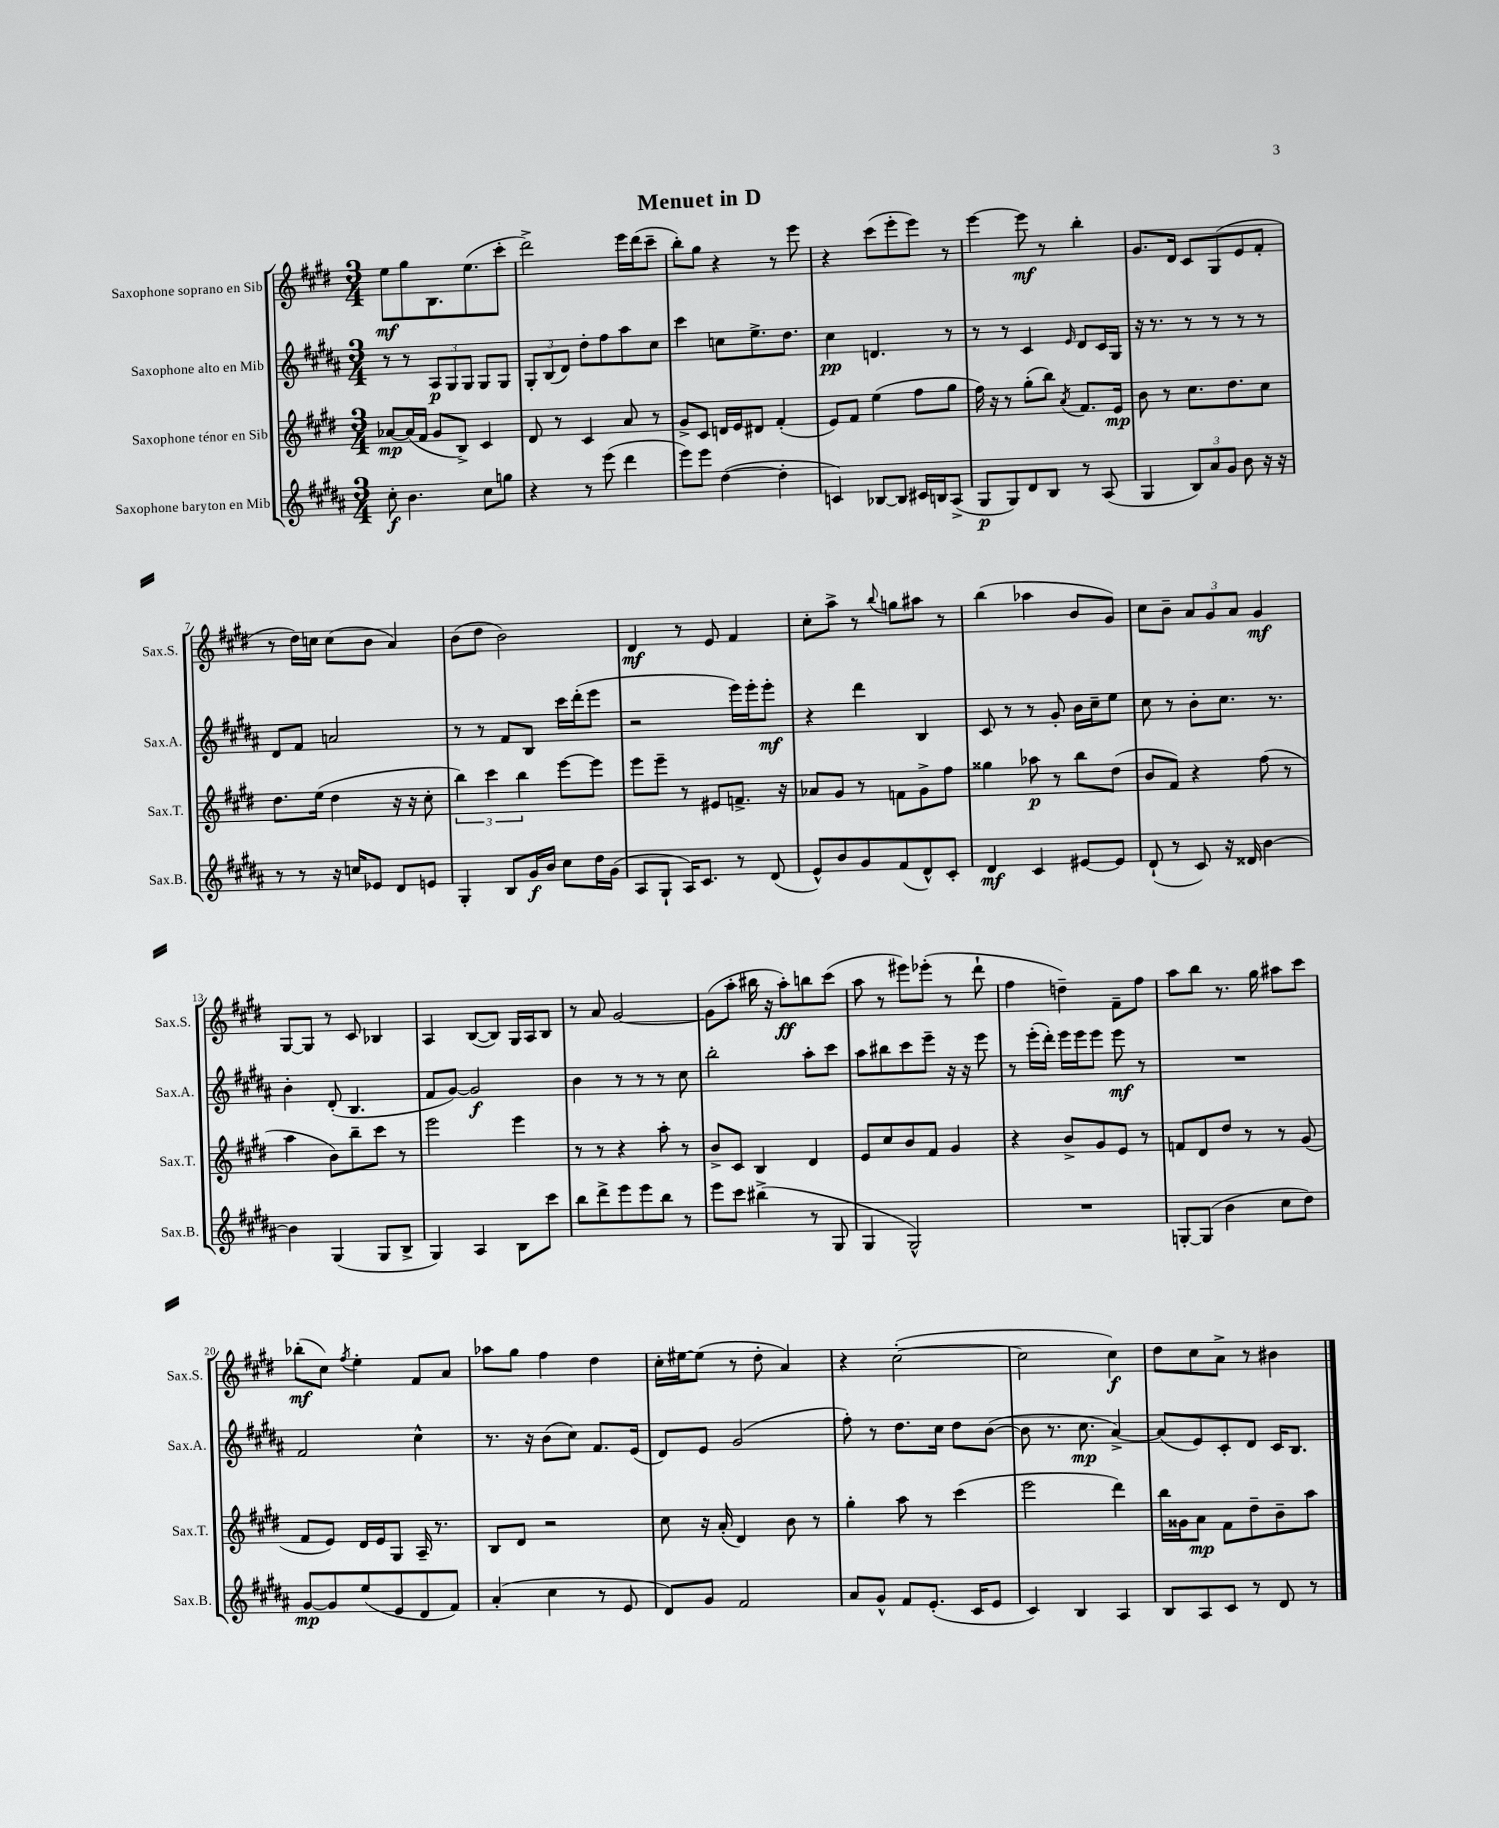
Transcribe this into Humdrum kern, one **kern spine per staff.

**kern	**dynam	**kern	**dynam	**kern	**dynam	**kern	**dynam
*part4	*part4	*part3	*part3	*part2	*part2	*part1	*part1
*staff4	*staff4	*staff3	*staff3	*staff2	*staff2	*staff1	*staff1
*I"Saxophone baryton en Mib	*	*I"Saxophone ténor en Sib	*	*I"Saxophone alto en Mib	*	*I"Saxophone soprano en Sib	*
*I'Sax.B.	*	*I'Sax.T.	*	*I'Sax.A.	*	*I'Sax.S.	*
*clefG2	*	*clefG2	*	*clefG2	*	*clefG2	*
*k[f#c#g#d#a#]	*	*k[f#c#g#d#]	*	*k[f#c#g#d#a#]	*	*k[f#c#g#d#]	*
*M3/4	*	*M3/4	*	*M3/4	*	*M3/4	*
=1	=1	=1	=1	=1	=1	=1	=1
8cc#'\	f	[8a-X/L	mp	8r	.	8ee\L	mf
4.b\	.	(16a-/L]	.	8r	.	8gg#\	.
.	.	16f#/JJ	.	.	.	.	.
.	.	8g#/L	.	12A#/L	p	8.B\	.
.	.	.	.	12G#/	.	.	.
.	.	8B^/J)	.	.	.	.	.
.	.	.	.	12G#/J	.	.	.
.	.	.	.	.	.	(8.ee\	.
8cc#\L	.	4c#/	.	8G#/L	.	.	.
8ggn\J	.	.	.	8G#/J	.	8ccc#'\J	.
=2	=2	=2	=2	=2	=2	=2	=2
4r	.	8d#/	.	12G#'/L	.	2ddd#^\)	.
.	.	.	.	(12B/	.	.	.
.	.	8r	.	.	.	.	.
.	.	.	.	12d#/J)	.	.	.
8r	.	4c#/	.	8dd#'\L	.	.	.
(8eee\	.	.	.	8ff#\	.	.	.
4ddd#\	.	8a/	.	8aa#\	.	16eee\LL	.
.	.	.	.	.	.	(16ddd#\J	.
.	.	8r	.	8cc#\J	.	8ccc#~\J	.
=3	=3	=3	=3	=3	=3	=3	=3
8eee\L)	.	8g#^/L	.	4ccc#\	.	8bb'\L)	.
8eee\J	.	8c#/J	.	.	.	8gg#\J	.
([4dd#\	.	16dn/LL	.	8ccn\L	.	4r	.
.	.	16e/J	.	.	.	.	.
.	.	8d#X/J	.	8.ee^\	.	.	.
4dd#'\]	.	(4f#'/	.	.	.	8r	.
.	.	.	.	8.dd#\J	.	.	.
.	.	.	.	.	.	8eee\	.
=4	=4	=4	=4	=4	=4	=4	=4
4cn/)	.	8e/L)	.	4cc#\	pp	4r	.
.	.	8f#/J	.	.	.	.	.
[8B-X/L	.	(4ee\	.	4.dn/	.	(8ccc#\L	.
8B-/J]	.	.	.	.	.	8eee'\	.
16c#X/LL	.	8ff#\L	.	.	.	8eee\J)	.
16Bn/J	.	.	.	.	.	.	.
(8A#^/J	.	8gg#\J	.	8r	.	8r	.
=5	=5	=5	=5	=5	=5	=5	=5
8G#/L	p	16ff#\)	.	8r	.	[4eee\	.
.	.	16r	.	.	.	.	.
8G#/)	.	8r	.	8r	.	.	.
8d#/	.	(8gg#'\L	.	4c#/	.	8eee\]	mf
8B/J	.	8bb\J)	.	.	.	8r	.
.	.	8qa/	.	16qqe/	.	.	.
8r	.	8.f#/L	.	8d#/L	.	4bb'\	.
(8A#/	.	.	.	16c#/L	.	.	.
.	.	16e/Jk	mp	16G#/JJ	.	.	.
=6	=6	=6	=6	=6	=6	=6	=6
4G#/	.	8b\	.	16r	.	8.g#/L	.
.	.	.	.	8.r	.	.	.
.	.	8r	.	.	.	.	.
.	.	.	.	.	.	16d#/Jk	.
12B/L)	.	8.cc#\L	.	8r	.	8c#/L	.
12a#/	.	.	.	.	.	.	.
.	.	.	.	8r	.	(8G#/	.
12g#/J	.	.	.	.	.	.	.
.	.	8.dd#\	.	.	.	.	.
8b\	.	.	.	8r	.	8e/	.
16r	.	8cc#\J	.	8r	.	8f#'/J	.
16r	.	.	.	.	.	.	.
!!LO:LB:g=z
=7	=7	=7	=7	=7	=7	=7	=7
8r	.	8.dd#\L	.	8d#/L	.	8r	.
8r	.	.	.	8f#/J	.	16dd#\LL)	.
.	.	(16ee\Jk	.	.	.	16ccn\JJ	.
16r	.	4dd#\	.	2an/	.	(8cc\L	.
16ccn/KL	.	.	.	.	.	.	.
8e-X/J	.	.	.	.	.	8b\J	.
8d#/L	.	16r	.	.	.	4a/)	.
.	.	16r	.	.	.	.	.
8en/J	.	8cc#'\	.	.	.	.	.
=8	=8	=8	=8	=8	=8	=8	=8
4G#'/	.	6bb\)	.	8r	.	(8b\L	.
.	.	.	.	8r	.	8dd#\J	.
.	.	6ccc#\	.	.	.	.	.
8B/L	.	.	.	8f#/L	.	2b\)	.
.	.	6bb\	.	.	.	.	.
16g#/L	f	.	.	8B/J	.	.	.
16b/JJ	.	.	.	.	.	.	.
8cc#\L	.	[8eee\L	.	16ccc#\LL	.	.	.
.	.	.	.	(16ddd#'\J	.	.	.
16dd#\L	.	8eee\J]	.	8eee\J	.	.	.
(16g#\JJ	.	.	.	.	.	.	.
=9	=9	=9	=9	=9	=9	=9	=9
8A#/L	.	8eee\L	.	2r	.	4d#/	mf
8G#`/J	.	8eee~\J	.	.	.	.	.
16A#/KL)	.	8r	.	.	.	8r	.
8.c#/J	.	.	.	.	.	.	.
.	.	8e#X/L	.	.	.	8e/	.
8r	.	8.fn^/J	.	16eee\LL)	.	4f#/	.
.	.	.	.	16eee'\J	.	.	.
(8d#/	.	.	.	8eee'\J	mf	.	.
.	.	16r	.	.	.	.	.
=10	=10	=10	=10	=10	=10	=10	=10
8e^^/L)	.	8a-X/L	.	4r	.	8cc#'\L	.
8b/	.	8g#/J	.	.	.	8aa^\J	.
8g#/	.	8r	.	4ddd#\	.	8r	.
.	.	.	.	.	.	8qqbb/	.
(8f#/	.	8fn\L	.	.	.	8ggn\L	.
8d#^^/)	.	8g#^\	.	4B/	.	8aa#X\J	.
8c#'/J	.	8ff#\J	.	.	.	8r	.
=11	=11	=11	=11	=11	=11	=11	=11
4d#/	mf	4gg##X\	.	8c#/	.	(4bb\	.
.	.	.	.	8r	.	.	.
4c#/	.	8aa-X\	p	8r	.	4aa-X\	.
.	.	8r	.	8g#'/	.	.	.
[8e#X/L	.	8bb\L	.	16b\LL	.	8b/L	.
.	.	.	.	16cc#~\J	.	.	.
8e#/J]	.	(8dd#\J	.	8ee\J	.	8g#/J)	.
=12	=12	=12	=12	=12	=12	=12	=12
(8d#`/	.	8b/L	.	8cc#\	.	8cc#\L	.
8r	.	8f#/J)	.	8r	.	8b~\J	.
8c#/)	.	4r	.	8b'\L	.	12a/L	.
.	.	.	.	.	.	12g#/	.
16r	.	.	.	8.cc#\J	.	.	.
.	.	.	.	.	.	12a/J	.
16d##X/	.	.	.	.	.	.	.
[4b\	.	(8ff#\	.	.	.	4g#/	mf
.	.	.	.	8.r	.	.	.
.	.	8r	.	.	.	.	.
!!LO:LB:g=z
=13	=13	=13	=13	=13	=13	=13	=13
4b\]	.	4aa\	.	4b'\	.	[8G#/L	.
.	.	.	.	.	.	8G#/J]	.
(4G#/	.	8b\L)	.	(8d#'/	.	8r	.
.	.	8bb~\	.	4.B/	.	8c#/	.
8G#/L	.	8ccc#\J	.	.	.	4B-X/	.
8B^/J	.	8r	.	.	.	.	.
=14	=14	=14	=14	=14	=14	=14	=14
4G#/)	.	2eee\	.	8f#/L	.	4A/	.
.	.	.	.	[8g#/J)	.	.	.
4A#/	.	.	.	2g#/]	f	([8B/L	.
.	.	.	.	.	.	8B/J])	.
8B\L	.	4eee\	.	.	.	16G#/LL	.
.	.	.	.	.	.	16A/J	.
8ccc#\J	.	.	.	.	.	8B/J	.
=15	=15	=15	=15	=15	=15	=15	=15
8bb\L	.	8r	.	4b\	.	8r	.
8ddd#^\	.	8r	.	.	.	8a/	.
8eee\	.	4r	.	8r	.	[2g#/	.
8eee\	.	.	.	8r	.	.	.
8bb\J	.	8aa'\	.	8r	.	.	.
8r	.	8r	.	8cc#\	.	.	.
=16	=16	=16	=16	=16	=16	=16	=16
8eee\L	.	8b^/L	.	2bb'\	.	(8g#\L]	.
8ccc#\J	.	8c#/J	.	.	.	8aa'\J	.
(4bb#X^\	.	4B/	.	.	.	16bb#X\	.
.	.	.	.	.	.	16r	.
.	.	.	.	.	.	8aa'\L)	ff
8r	.	4d#/	.	8aa#'\L	.	8bbn\	.
8G#/	.	.	.	8ccc#\J	.	(8ccc#\J	.
=17	=17	=17	=17	=17	=17	=17	=17
4G#/	.	8e/L	.	8aa#\L	.	8aa\	.
.	.	8cc#/	.	8bb#X\	.	8r	.
2G#^^/)	.	8b/	.	8ccc#\	.	8eee#X\L)	.
.	.	8f#/J	.	8eee~\J	.	(8eee-X'\J	.
.	.	4g#/	.	16r	.	8r	.
.	.	.	.	16r	.	.	.
.	.	.	.	8eee\	.	8ddd#`\	.
=18	=18	=18	=18	=18	=18	=18	=18
2.r	.	4r	.	8r	.	4ff#\	.
.	.	.	.	(16eee'\LL	.	.	.
.	.	.	.	16ddd#'\JJ)	.	.	.
.	.	8b^/L	.	16eee\LL	.	4ddn~\)	.
.	.	.	.	16eee\J	.	.	.
.	.	8g#/	.	8eee\J	.	.	.
.	.	8e/J	.	8eee\	mf	8f#~\L	.
.	.	8r	.	8r	.	8ff#\J	.
=19	=19	=19	=19	=19	=19	=19	=19
[8Gn'/L	.	8fn/L	.	2.r	.	8aa\L	.
(8G/J]	.	8d#/	.	.	.	8bb\J	.
4b\	.	8dd#/J	.	.	.	8.r	.
.	.	8r	.	.	.	.	.
.	.	.	.	.	.	16gg#\	.
8cc#\L	.	8r	.	.	.	8aa#X\L	.
8dd#\J)	.	(8g#/	.	.	.	8ccc#\J	.
!!LO:LB:g=z
=20	=20	=20	=20	=20	=20	=20	=20
[8g#/L	mp	8f#/L	.	2f#/	.	(8bb-X'\L	mf
8g#/]	.	8e/J)	.	.	.	8cc#\J)	.
.	.	.	.	.	.	8qff#/	.
(8ee/	.	16d#/LL	.	.	.	4ee'\	.
.	.	16e/J	.	.	.	.	.
8e/	.	8G#/J	.	.	.	.	.
8d#/	.	16A~/	.	4cc#^^\	.	8f#/L	.
.	.	8.r	.	.	.	.	.
8f#/J)	.	.	.	.	.	8a/J	.
=21	=21	=21	=21	=21	=21	=21	=21
(4a#'/	.	8B/L	.	8.r	.	8aa-X\L	.
.	.	8d#/J	.	.	.	8gg#\J	.
.	.	.	.	16r	.	.	.
4cc#\	.	2r	.	(8b\L	.	4ff#\	.
.	.	.	.	8cc#\J)	.	.	.
8r	.	.	.	8.f#/L	.	4dd#\	.
8e/	.	.	.	.	.	.	.
.	.	.	.	(16e/Jk	.	.	.
=22	=22	=22	=22	=22	=22	=22	=22
8d#/L)	.	8cc#\	.	8d#/L)	.	16cc#'\LL	.
.	.	.	.	.	.	[16ee#X\J	.
8g#/J	.	16r	.	8e/J	.	(8ee#\J]	.
.	.	(16a'/	.	.	.	.	.
2f#/	.	4d#/)	.	(2g#/	.	8r	.
.	.	.	.	.	.	8dd#'\	.
.	.	8b\	.	.	.	4a/)	.
.	.	8r	.	.	.	.	.
=23	=23	=23	=23	=23	=23	=23	=23
8a#/L	.	4gg#'\	.	8ff#'\)	.	4r	.
8g#^^/J	.	.	.	8r	.	.	.
8f#/L	.	8aa\	.	8.dd#\L	.	([2cc#'\	.
(8.e'/J	.	8r	.	.	.	.	.
.	.	.	.	16cc#\Jk	.	.	.
.	.	(4ccc#\	.	8dd#\L	.	.	.
16c#/KL	.	.	.	.	.	.	.
8e/J	.	.	.	([8b\J	.	.	.
=24	=24	=24	=24	=24	=24	=24	=24
4c#/)	.	2eee\	.	8b\]	.	2cc#\]	.
.	.	.	.	8.r	.	.	.
4B/	.	.	.	.	.	.	.
.	.	.	.	8.cc#\	mp	.	.
4A#/	.	4ddd#\)	.	[4a#^/)	.	4cc#\)	f
=25	=25	=25	=25	=25	=25	=25	=25
8B/L	.	16bb\LL	.	(8a#/L]	.	8dd#\L	.
.	.	16g##X\J	.	.	.	.	.
8A#/	.	8a\J	mp	8e/)	.	8cc#\	.
8c#/J	.	8f#\L	.	8c#'/	.	8a^\J	.
8r	.	8dd#~\	.	8d#/J	.	8r	.
8d#/	.	8b~\	.	16c#/KL	.	4b#X\	.
.	.	.	.	8.B/J	.	.	.
8r	.	8aa\J	.	.	.	.	.
==	==	==	==	==	==	==	==
*-	*-	*-	*-	*-	*-	*-	*-
